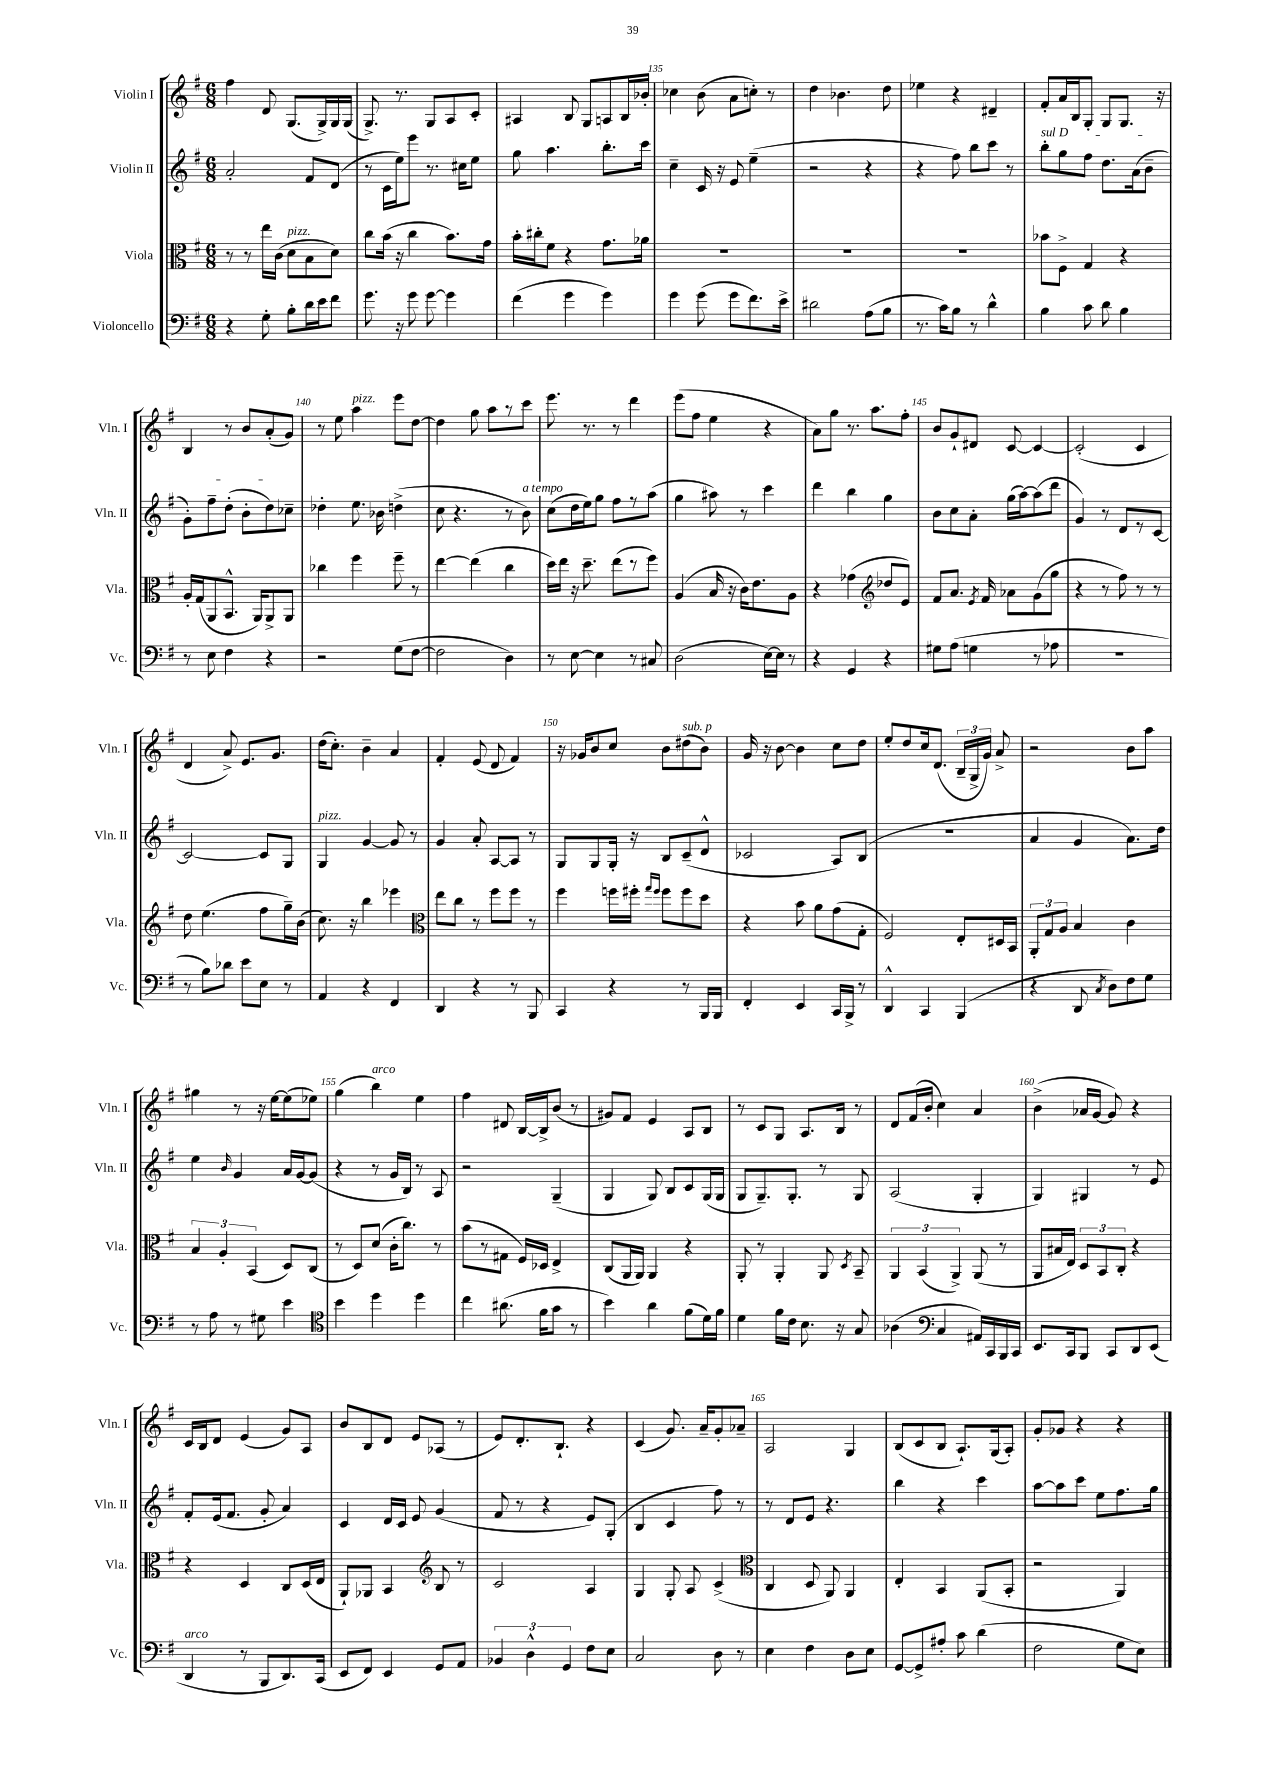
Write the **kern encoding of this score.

**kern	**kern	**kern	**kern
*staff4	*staff3	*staff2	*staff1
*clefF4	*clefC3	*clefG2	*clefG2
*k[f#]	*k[f#]	*k[f#]	*k[f#]
*M6/8	*M6/8	*M6/8	*M6/8
4r	8r	2a'/	4ff#\
.	8r	.	.
8G'\	16ee\LL	.	8d/
.	(16c\JJ	.	.
8B'\L	8d\L	.	(8.G/L
16d\L	8B\	8f#/L	.
16e\J	.	.	16G^/L)
8f#\J	8d\J)	(8d/J	16G/
.	.	.	(16G/JJ
=	=	=	=
8.g\	8cc\L	8r	8.G^/)
.	(16b\Jk	16c\LL	.
16r	16r	16ee\J)	8.r
8g\	4cc\	8eee\J	.
[8g\	.	8.r	8G/L
4g\]	8.b\L)	.	8A/
.	.	16cc#\LK	.
.	.	8ee\J	8c'/J
.	16g\Jk	.	.
=	=	=	=
(4f#\	16b'\LL	8gg\	4A#/
.	16cc#'\J	.	.
.	8f#\J	4.aa\	.
4g\	4r	.	8B/
.	.	.	8G/L
4g\)	8.g\L	8.bb'\L	8A/
.	.	.	16B/L
.	16a-\Jk	16ccc\Jk	16b-'/JJ
=	=	=	=
4g\	2.r	4cc~\	4cc-\
(8g\	.	16c/	(8b\
.	.	16r	.
8g\L	.	8e/	8a\L
8.f#\)	.	(4ee~\	8cc'\J)
.	.	.	8r
16e^\Jk	.	.	.
=	=	=	=
2d#\	2.r	2r	4dd\
.	.	.	4.b-\
(8A\L	.	4r	.
8B\J	.	.	8dd\
=	=	=	=
8.r	2.r	4r	4ee-\
16c\LK)	.	.	.
8B\J	.	8ff#\)	4r
8r	.	8bb\L	.
4d^^\	.	8ccc\J	4d#~/
.	.	8r	.
=	=	=	=
4B\	8b-\L	8bb'\L	8f#'/L
.	8F#^\J	8gg\	16a/L
.	.	.	16B/J
8c\	4G/	8ff#\J	8G'/J
8d\	.	8.dd\L	8G/L
4B\	4r	.	8.G/J
.	.	(16a\k	.
.	.	8b~\J	.
.	.	.	16r
=	=	=	=
8r	16A'/LL	8g'\L)	4B/
.	(16G/J	.	.
8E\	8AA/	8ff#~\	.
4F#\	8.BB^^/J	(8dd'\J	8r
.	.	8b'\L	8b/L
.	16AA/LK)	.	.
4r	8AA^/	8dd\)	(8a'/
.	8AA/J	8cc-~\J	8g/J)
=	=	=	=
2r	4cc-\	4dd-'\	8r
.	.	.	8ee\
.	4ff#\	8.ee\	4aa\
.	.	16b-\	.
(8G\L	8ff#~\	(4dd^\	8eee\L
[8F#\J	8r	.	[8dd\J
=	=	=	=
2F#\]	[4ee\	8cc\	4dd\]
.	.	4.r	.
.	(4ee\]	.	8gg\
.	.	.	8aa\L
4D\)	4cc\	8r	8r
.	.	8b\)	8ccc\J
=	=	=	=
8r	16dd\LL)	(8cc\L	8.eee\
.	16ee\JJ	.	.
[8E\	16r	16dd\L	.
.	8.dd~\	16ee\J)	8.r
4E\]	.	8gg\J	.
.	(8ee\L	8ff#\L	8r
8r	8r	8r	4ddd\
8C#/	8ff#\J)	(8aa\J	.
=	=	=	=
(2D\	(4A/	4gg\	(8eee\L
.	.	.	8ff#\J
.	16B/	8aa#\)	4ee\
.	16r	.	.
.	16c\LK)	8r	.
.	8.e\	.	.
[16E\LL)	.	4ccc\	4r
16E\]JJ	.	.	.
8r	8A\J	.	.
=	=	=	=
4r	4r	4ddd\	8a\L)
.	.	.	8gg\J
4GG/	(4g-\	4bb\	8.r
.	.	.	8.aa\L
*	*clefG2	*	*
4r	8dd-/L	4gg\	.
.	8e/J)	.	8ff#'\J
=	=	=	=
8G#\L	8f#/L	8b\L	8b/L
(8A\J	8.a/J	8cc\	8g`/
4G\	.	8a'\J	8d#/J
.	8qe/	.	.
.	16f#/	.	.
.	8a-\L	(16gg\LL	[8c/
.	.	[16aa\J)	.
8r	(8g\	(8aa\]	4c/_
8A-\	8gg\J	8ddd\J	.
=	=	=	=
2.r	4r	4g/)	(2c'/]
.	8r	8r	.
.	8ff#\)	8d/L	.
.	8r	8r	4c/
.	8r	[8c/J	.
=	=	=	=
8r	8dd\	2c/_	4d/
8B\L)	(4.ee\	.	.
8d-\J	.	.	8a^/)
8e\L	.	.	8.e/L
8E\J	8ff#\L	8c/]L	.
.	.	.	8.g/J
8r	16gg~\L)	8G/J	.
.	(16b\JJ	.	.
=	=	=	=
4AA/	8.cc\)	4G/	(16dd\LK
.	.	.	8.cc'\J)
.	16r	.	.
4r	4bb\	[4g/	4b~\
4FF#/	4eee-\	8g/]	4a/
.	.	8r	.
=	=	=	=
*	*clefC3	*	*
4DD/	8ee\L	4g/	4f#'/
.	8cc\J	.	.
4r	8r	8a'/	(8e/
.	8ff#\L	[8A/L	8d/
8r	8ff#\J	8A/]J	4f#/)
8BBB/	8r	8r	.
=	=	=	=
4CC/	4ff#\	8G/L	16r
.	.	.	16g-/LK
.	.	8G/	8b/
4r	16ff\LL	16G'/Jk	8cc/J
.	16ff#'\JJ	16r	.
.	16qqgg/LL	.	.
.	16qqff#/JJ	.	.
.	8ff#\L	8B/L	8b\L
8r	8ff#\	(8c~/	(8dd#\
16BBB/LL	8dd\J	8d^^/J	8b\J)
16BBB/JJ	.	.	.
=	=	=	=
4FF#'/	4r	2c-/	16g/
.	.	.	16r
.	.	.	[8b\
4EE/	8b\	.	4b\]
.	8a\L	.	.
16CC/LL	(8g\	8A/L)	8cc\L
16BBB^/JJ	.	.	.
8r	8G'\J	(8B/J	8dd\J
=	=	=	=
4DD^^/	2F#/)	2.r	8ee'/L
.	.	.	8dd/
4CC/	.	.	16cc/k
.	.	.	(8.d/J
(4BBB/	8E'/L	.	24B~/LL
.	.	.	24G^/
.	.	.	24g/JJ)
.	16D#/L	.	8a^/
.	16BB/JJ	.	.
=	=	=	=
4r	12AA'/L	4a/	2r
.	12G/	.	.
.	12A/J	.	.
8DD/	4B/	4g/	.
8qC/	.	.	.
8D\L)	.	.	.
8F#\	4c\	8.a\L)	8b\L
8G\J	.	.	8aa\J
.	.	16dd\Jk	.
=	=	=	=
8r	6B/	4ee\	4gg#\
8A\	.	.	.
.	6A'/	.	.
.	.	16qqb/	.
8r	.	4g/	8r
.	(6BB/	.	.
8G#\	.	.	16r
.	.	.	[16ee\LK
4e\	8D/L)	16a/LL	(8ee\]
.	.	[16g/J	.
.	(8C/J	(8g/]J	8ee-\J)
=	=	=	=
*clefC4	*	*	*
4b\	8r	4r	(4gg\
.	8D/L)	.	.
4dd\	(8d/J	8r	4bb\)
.	16c'\LK	16g/LL	.
.	8.cc\J)	16B/JJ)	.
4dd\	.	8r	4ee\
.	8r	8A/	.
=	=	=	=
4cc\	(8b\L	2r	4ff#\
.	8r	.	.
(8.a#\	8G#\J	.	8d#/
.	16F#/LL)	.	[16B/LL
16f#\LK	16D-/JJ	.	16B^/]J
8g\J	4E^/	(4G~/	(8b/J
8r	.	.	8r
=	=	=	=
4b\)	(8C/L	4G/	8g#/L)
.	16AA/L	.	8f#/J
.	16AA/JJ)	.	.
4a\	4AA/	8G/)	4e/
.	.	8B/L	.
(8f#\L	4r	8c/	8A/L
16d\L)	.	(16G/L	8B/J
16f#\JJ	.	16G/JJ	.
=	=	=	=
4d\	8AA'/	8G/L	8r
.	8r	8.G~/)	8c/L
16f#\LL	4AA'/	.	8G/J
16c\JJ	.	8.G'/J	.
8.B\	.	.	8.A/L
.	8AA/	8r	.
16r	.	.	16B/Jk
.	8qD/	.	.
8G/	8BB~/	8G/	8r
=	=	=	=
(4A-\	6AA/	(2A/	8d/L
.	.	.	(16f#/L
.	(6BB/	.	.
.	.	.	16b'/JJ
*clefF4	*	*	*
4C/	.	.	4cc\)
.	6AA^/)	.	.
16AA#/LL)	(8AA/	4G'/	4a/
16CC/	.	.	.
16BBB/	8r	.	.
16CC/JJ	.	.	.
=	=	=	=
8.EE/L	8AA/L	4G/)	(4b^\
.	16B#/L	.	.
16CC/k	16E/JJ)	.	.
8BBB/J	12D/L	4G#/	16a-/LL
.	.	.	[16g/JJ
.	12BB/	.	.
8CC/L	.	.	8g/])
.	12C'/J	.	.
8DD/	4r	8r	4r
(8EE/J	.	8e/	.
=	=	=	=
4DD/	4r	8f#'/L	16c/LL
.	.	.	16B/J
.	.	(16e/k	8d/J
.	.	8.f#/J	.
8r	4D/	.	(4e/
8BBB/L	.	8g'/	.
8.DD/)	8C/L	4a/)	8g/L)
.	(16D/L	.	8A/J
(16CC/Jk	16E/JJ	.	.
=	=	=	=
8EE/L	8AA`/L)	4c/	8b/L
8FF#/J)	8AA-/J	.	8B/
4EE/	4BB/	16d/LL	8d/J
.	.	16c/JJ	.
.	.	8e/	8e/L
*	*clefG2	*	*
8GG/L	8B/	(4g/	(8A-/J
8AA/J	8r	.	8r
=	=	=	=
6BB-/	2c/	8f#/	8e/L)
.	.	8r	8.d'/
6D^^\	.	.	.
.	.	4r	.
.	.	.	8.B`/J
6GG/	.	.	.
8F#\L	4A/	8e/L)	4r
8E\J	.	(8G'/J	.
=	=	=	=
2C/	4G/	4B/	(4c/
.	8G'/	4c/	8.g/)
.	8A/	.	.
.	.	.	16a~/LK
8D\	(4c^/	8ff#\)	8g'/
8r	.	8r	8a-~/J
=	=	=	=
*	*clefC3	*	*
4E\	4C/	8r	2A/
.	.	8d/L	.
4F#\	8D/	8e/J	.
.	8AA/)	4.r	.
8D\L	4AA/	.	4G/
8E\J	.	.	.
=	=	=	=
[8GG/L	4E'/	4bb\	(8B/L
8GG^/]	.	.	8c/
8A#'/J	4BB/	4r	8B/J
8c\	.	.	8.A`/L)
(4d\	(8AA/L	4ccc\	.
.	.	.	(16G/k
.	8BB'/J	.	8A'/J)
=	=	=	=
2F#\	2r	[8aa\L	8g'/L
.	.	8aa\]	8g-/J
.	.	8ccc\J	4r
.	.	8ee\L	.
8G\L	4AA/)	8.ff#\	4r
8E\J)	.	.	.
.	.	16gg\Jk	.
==	==	==	==
*-	*-	*-	*-
